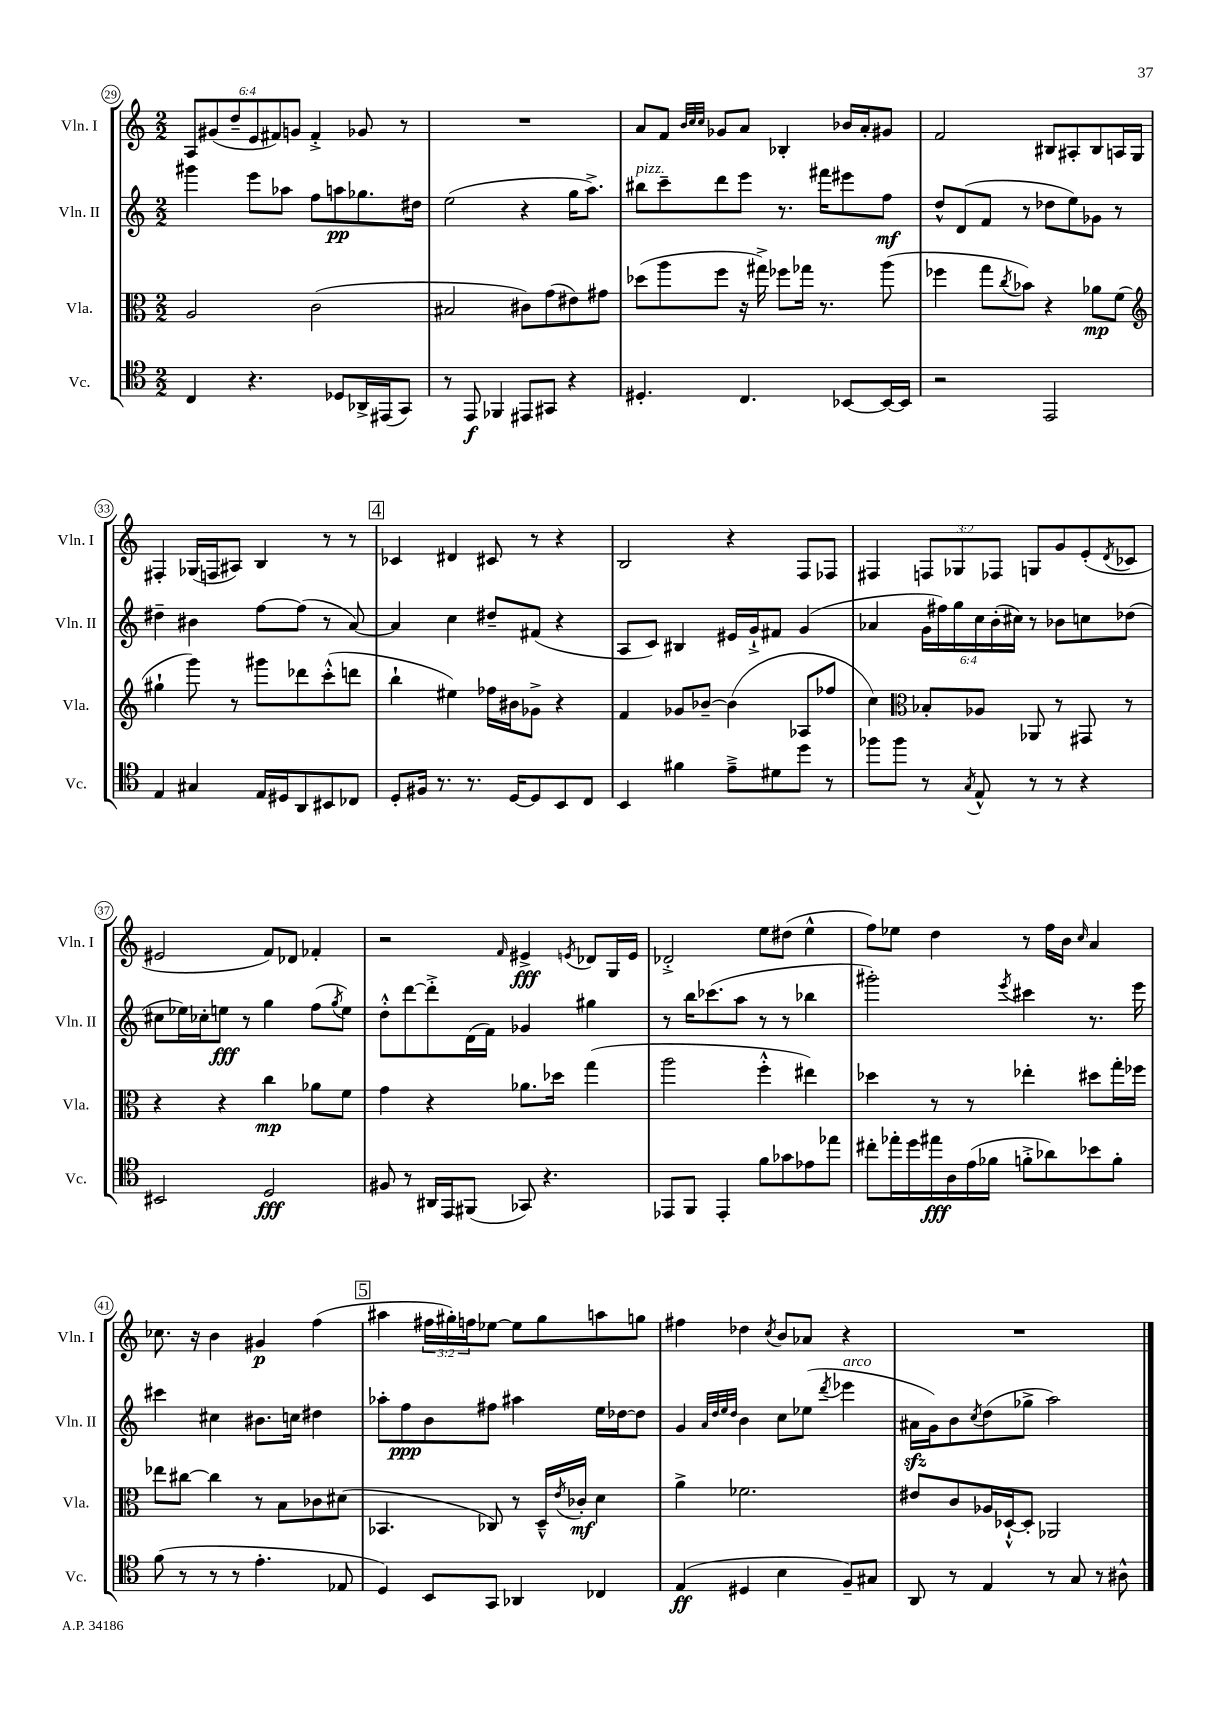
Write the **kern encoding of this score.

**kern	**kern	**kern	**kern
*staff4	*staff3	*staff2	*staff1
*clefC4	*clefC3	*clefG2	*clefG2
*k[]	*k[]	*k[]	*k[]
*M2/2	*M2/2	*M2/2	*M2/2
4C	2A	4ggg#	12A
.	.	.	(12g#
.	.	.	12dd~
4.r	.	8eee	12e
.	.	.	12f#)
.	.	8aa-	.
.	.	.	12g
.	(2c	8ff	4f#'^
8D-	.	8aa	.
16AA-^	.	8.gg-	8g-
(16EE#	.	.	.
8GG)	.	.	8r
.	.	16dd#	.
=	=	=	=
8r	2B#	(2ee	1r
8EE	.	.	.
4FF-	.	.	.
8EE#	8c#)	4r	.
8GG#	(8g	.	.
4r	8e#)	16gg	.
.	.	8.aa^)	.
.	8g#	.	.
=	=	=	=
4.D#'	(8dd-	8bb#	8a
.	8aa	8ccc~	8f
.	.	.	32qqb
.	.	.	32qqcc
.	.	.	32qqcc
.	8ff	8ddd	8g-
4.C	16r	8eee	8a
.	16gg#^)	.	.
.	8ff-	8.r	4B-'
.	16gg-	.	.
.	8.r	16fff#	.
[8BB-	.	8eee#	16b-
.	.	.	16a'
16BB-_	(8aa	8ff	8g#
16BB-]	.	.	.
=	=	=	=
2r	4ff-	8dd^^	2f
.	.	(8d	.
.	8gg	8f	.
.	8qcc	.	.
.	8b-)	8r	.
2EE	4r	8dd-	8B#
.	.	8ee)	8A#'
.	8a-	8g-	8B#
.	(8f	8r	16A
.	.	.	16G
=	=	=	=
*	*clefG2	*	*
4E	4gg#`	4dd#~	4F#'
4G#	8ggg)	4b#	(16G-
.	.	.	16F
.	8r	.	8A#)
16E	8ggg#	[8ff	4B
16D#	.	.	.
8AA	8ddd-	(8ff]	.
8BB#	(8ccc'^^	8r	8r
8C-	8ddd	[8a)	8r
=	=	=	=
8D'	4bb`	4a]	4c-
16F#	.	.	.
8.r	.	.	.
.	4ee#)	4cc	4d#
8.r	.	.	.
.	16ff-	8dd#~	8c#
[16D	16b#	.	.
8D]	8g-^	(8f#	8r
8BB	4r	4r	4r
8C	.	.	.
=	=	=	=
4BB	4f	8A	2B
.	.	8c)	.
4f#	8g-	4B#	.
.	[8b-~	.	.
8e~^	(4b-]	16e#	4r
.	.	16g`^	.
8d#	.	8f#	.
8dd	8A-	(4g	8F
8r	8ff-	.	8F-
=	=	=	=
8ff-	4cc)	4a-	4F#
8ff-	.	.	.
*	*clefC3	*	*
8r	8B-'	24g	12F
.	.	24ff#)	.
.	.	24gg	12G-
8qG	.	.	.
8E^^	8A-	24cc	.
.	.	(24b'	12F-
.	.	24cc#)	.
8r	8AA-	8r	8G
8r	8r	8b-	8g
4r	8GG#	8cc	(8e'
.	.	.	8qd
.	8r	(8dd-	8c-
=	=	=	=
2BB#	4r	8cc#	2e#
.	.	16ee-)	.
.	.	16cc-'	.
.	4r	8ee	.
.	.	8r	.
2D	4cc	4gg	8f)
.	.	.	8d-
.	8a-	(8ff	4f-'
.	.	8qgg	.
.	8f	8ee)	.
=	=	=	=
8F#	4g	8dd'^^	2r
8r	.	[8ddd	.
16AA#	4r	8ddd'^]	.
16EE	.	.	.
(8FF#	.	(16d	.
.	.	16f)	.
.	.	.	16qqf
8GG-)	8.a-	4g-	4e#^
4.r	.	.	.
.	16dd-	.	.
.	.	.	8qe
.	(4gg	4gg#	8d-
.	.	.	16G
.	.	.	16e
=	=	=	=
8EE-	2aa	8r	2d-'^
8FF	.	16bb	.
.	.	(8.ccc-	.
4EE-'	.	.	.
.	.	8aa	.
8f	4ff'^^	8r	8ee
8g-	.	8r	(8dd#
8e-	4ee#)	4bb-	4ee^^
8ee-	.	.	.
=	=	=	=
8cc#'	4dd-	2ggg#')	8ff)
16ee-'	.	.	8ee-
16dd	.	.	.
16ee#	8r	.	4dd
16A	.	.	.
(16e	8r	.	.
16f-	.	.	.
.	.	8qeee	.
8f'^	4ee-'	4ccc#	8r
8a-)	.	.	16ff
.	.	.	16b
.	.	.	16qqcc
8b-	8dd#	8.r	4a
8f'	16gg'	.	.
.	16ff-	16eee	.
=	=	=	=
(8f	8ee-	4ccc#	8.cc-
8r	[8cc#	.	.
.	.	.	16r
8r	4cc#]	4cc#	4b
8r	.	.	.
4.e'	8r	8.b#	4g#
.	8B	.	.
.	.	16cc	.
.	8c-	4dd#	(4ff
8E-	(8d#	.	.
=	=	=	=
4D)	4.BB-	8aa-'	4aa#
.	.	8ff	.
8BB	.	8b	24ff#
.	.	.	24gg#')
.	.	.	24ff
8GG	8C-)	8ff#	[8ee-
4AA-	8r	4aa#	8ee-]
.	16D~^^	.	8gg#
.	8qe	.	.
.	16c-'	.	.
4C-	4d	16ee	8aa
.	.	[16dd-	.
.	.	8dd-]	8gg
=	=	=	=
(4E	4a^	4g	4ff#
.	.	32qqa	.
.	.	32qqdd	.
.	.	32qqee	.
.	.	32qqdd	.
4D#	2.f-	4b	4dd-
.	.	.	8qcc
4B	.	8cc	8b
.	.	(8ee-	8a-
.	.	8qddd	.
8F~)	.	4eee-	4r
8G#	.	.	.
=	=	=	=
8AA	8e#	16a#	1r
.	.	16g)	.
8r	8c	8b	.
.	.	8qcc	.
4E	16A-	(8dd	.
.	[16D-`^^	.	.
.	8D-']	8gg-^	.
8r	2AA-	2aa)	.
8G	.	.	.
8r	.	.	.
8A#^^	.	.	.
==	==	==	==
*-	*-	*-	*-
